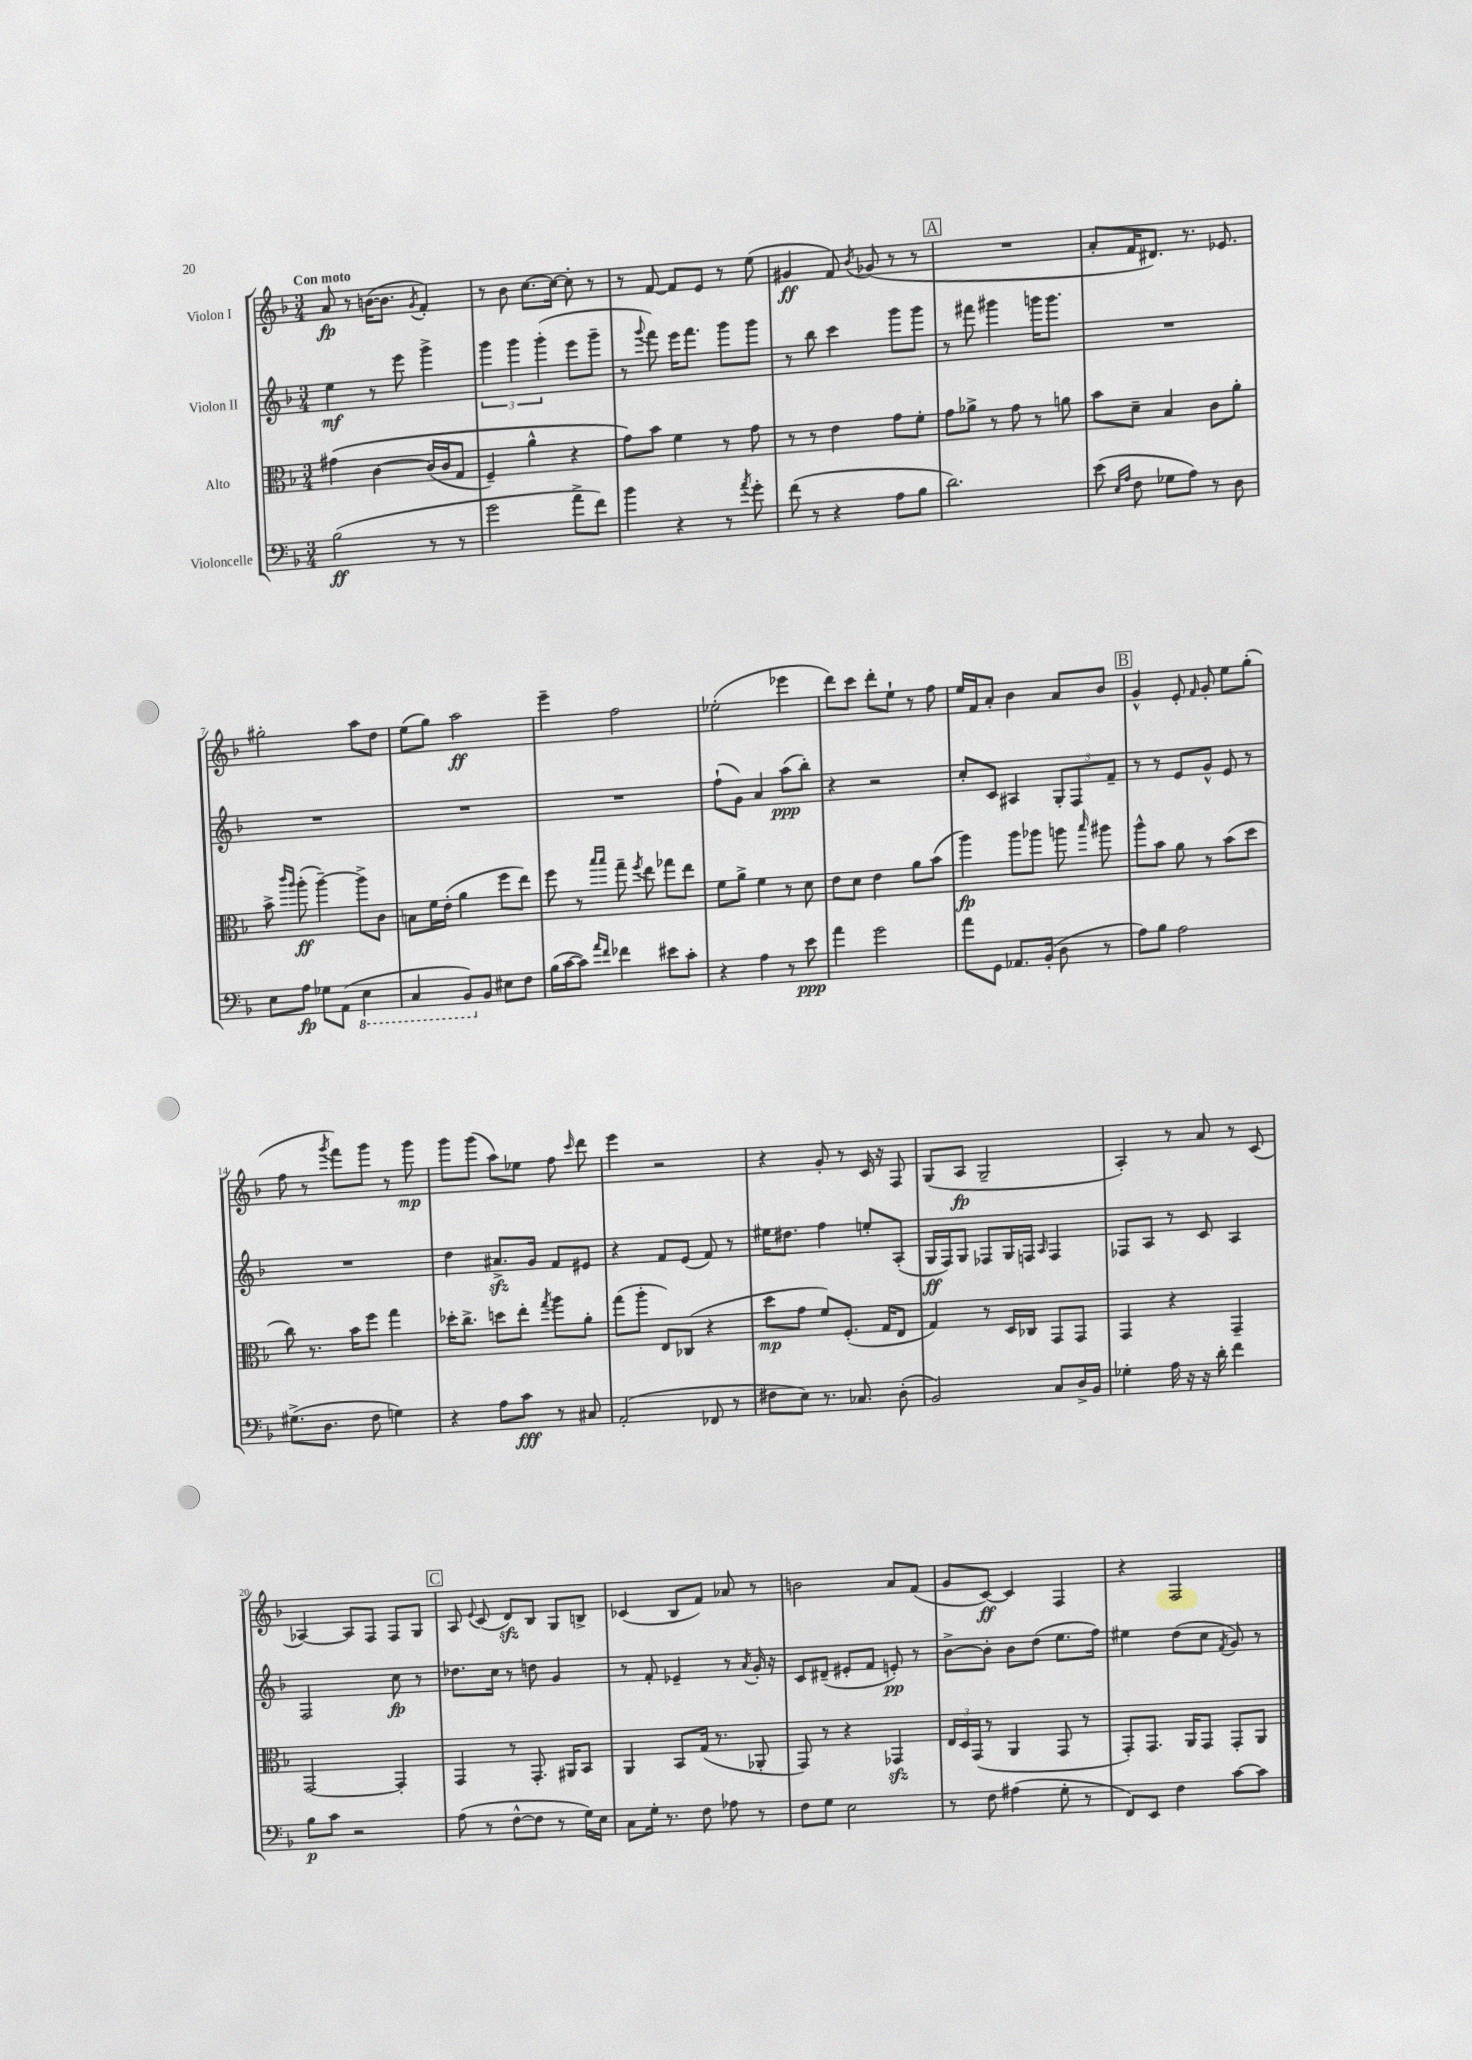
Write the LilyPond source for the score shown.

<<
\new StaffGroup <<
\new Staff = "s0" \with { instrumentName = "Violon I" } {
    \clef treble \key f \major \numericTimeSignature \time 3/4 \tempo "Con moto"
    \autoBeamOff a'8\fp r8 b'16[~( b'8.] \acciaccatura { g'8 } f'4-.) |
    r8 bes'8 c''8.[~ c''16]~ c''8-. r8 |
    r8 f'8~ f'8[ e'8] r8 e''8( |
    gis'4\ff f'8) \acciaccatura { bes'8 } ges'8( r8 r8 |
    \mark \markup { \box "A" } R2. |
    a'8[-. f'16 dis'8.]) r8. ees'8. |
    gis''2-. a''8[ d''8] |
    e''8[( g''8]) a''2\ff |
    e'''4-- f''2 |
    ees''2-.( ees'''4 |
    d'''8[) c'''8] d'''8[-. e''8]-! r8 f''8 |
    e''16[ f'16 a'8]-. bes'4 a'8[ bes'8] |
    \mark \markup { \box "B" } g'4-^ e'8-. \grace { f'16 } g'8-. e''8[ g''8]-.( |
    f''8 r8 \acciaccatura { g'''8 } f'''8[) g'''8] r8 g'''8\mp |
    g'''8[ g'''8]( a''8[) ees''8] f''8 \grace { c'''16 } d'''8 |
    e'''4 r2 |
    r4 g'8-. r8 c'16 r16 f8 |
    g8[( a8]\fp g2-- |
    a4-.) r8 a'8 r8 c'8( |
    aes4~) aes8[ f8] f8[ g8] |
    \mark \markup { \box "C" } a8 \appoggiatura { e'8 } c'8( d'8[\sfz) bes8] g8[ b8]-> |
    ces'4( bes8[ f'8]) aes'8 r8 |
    b'2 a'8[ f'8]( |
    g'8[ c'8]~\ff) c'4 f4 |
    r4 f2 \bar "|." |
}
\new Staff = "s1" \with { instrumentName = "Violon II" } {
    \clef treble \key f \major \numericTimeSignature \time 3/4
    \autoBeamOff e''4\mf r8 e'''8 g'''4-> |
    \tuplet 3/2 { g'''4 g'''4 g'''4-.( } e'''8[ g'''8]-- |
    r8 \appoggiatura { g'''8 } f'''8) e'''16[ f'''8.] g'''8[ g'''8] |
    r8 bes''8 c'''4 g'''8[ g'''8] |
    \mark \markup { \box "A" } r8 fis'''8 gis'''4 g'''16[ g'''8.] |
    R2. |
    R2. |
    R2. |
    R2. |
    f''8[-!( g'8]) a'4 a''8[\ppp( bes''8]-.) |
    r4 r2 |
    c''8[-. c'8] ais4 \tuplet 3/2 { g8[-. f8 f'8]-- } |
    \mark \markup { \box "B" } r8 r8 e'8[ g'8]-^ e'8 r8 |
    R2. |
    d''4 ais'8.[->\sfz g'16] f'8[ eis'8] |
    r4 f'8[ e'8]( f'8) r8 |
    eis''16[ dis''8.] f''4 e''8[-. a8]-.( |
    g16[\ff f16) g8] fes8[ g16 f16] \grace { a16 } f4 |
    fes8[ a8] r8 c'8 a4 |
    f2 c''8\fp r8 |
    \mark \markup { \box "C" } des''8.[ c''16] r8 d''8 g'4 |
    r8 f'8-. ees'4-- r8 \acciaccatura { a'8 } g'16-. r16 |
    c'8[ dis'8]--( eis'8[-. f'8] e'8-.\pp) r8 |
    bes'8[~-> bes'8]-. bes'8[ d''8]( e''8.[ f''16]) |
    eis''4 d''8[( c''8] \acciaccatura { f'8 } g'8) r8 \bar "|." |
}
\new Staff = "s2" \with { instrumentName = "Alto" } {
    \clef alto \key f \major \numericTimeSignature \time 3/4
    \autoBeamOff gis'4\( c'4~ c'16[( c'16 g8] |
    f4--) a'4-^ r4 |
    g'8[\) bes'8] f'4 r8 g'8 |
    r8 r8 e'4 g'8[ f'8]-. |
    \mark \markup { \box "A" } g'8[ aes'8]-> r8 g'8 r8 a'8 |
    bes'8[ d'8]-- bes4 c'8[ a'8]-. |
    bes'8-> \grace { c'''16[ a''16] } a''8-.\ff( a''4~--) a''8[-> c'8] |
    b8[ f'16 e'16]-.( a'4 f''8[ e''8]) |
    f''8 r8 \grace { bes''16[ bes''16] } g''8-- \acciaccatura { f''8 } e''8 ges''8[ e''8] |
    f'8[ a'8]-> f'4 r8 d'8 |
    e'8[ d'8] e'4 a'8[ bes'8]( |
    a''4\fp) a''8[ aes''8] a''8 \grace { bes''16 } ais''8 |
    \mark \markup { \box "B" } a''8[-^ bes'8] a'8 r8 bes'8[( d''8] |
    c''8) r8. bes'16[ f''8] g''4 |
    des''16[-. c''8.]-> d''8[ e''8]-. \acciaccatura { g''8 } a''8[ a'8]-. |
    g''8[( a''8]-. e8[) ces8]( r4 |
    d''8[\mp g'8] f'8[) f8.]-.( g16[ e8] |
    g4) r8 d16[ ces16] g,8[ g,8] |
    g,4 r4 g,4-- |
    g,2~ g,4-. |
    \mark \markup { \box "C" } g,4 r8 g,8.-. ais,16[ bes,8] |
    a,4 bes,8[ g16]( r8. aes,8-. |
    g,8) r8 r4 ges,4\sfz |
    \tuplet 3/2 { e16[ d16 g,16]( } r8 a,4 g,8 r8 |
    g,8[-.) g,8.] a,16[ g,8] g,8[-. a,8] \bar "|." |
}
\new Staff = "s3" \with { instrumentName = "Violoncelle" } {
    \clef bass \key f \major \numericTimeSignature \time 3/4
    \autoBeamOff bes2\ff( r8 r8 |
    g'2 a'8[-> f'8]) |
    bes'4 r4 r8 \acciaccatura { a'8 } g'8-. |
    f'8( r8 r4 a8[ bes8] |
    \mark \markup { \box "A" } d'2.) |
    e'8( \grace { e16[ a16] } f8 ges8[ a8]) r8 d8 |
    e8[ a8]\fp ges8[ a,8]( \ottava #-1 e,4 |
    c,4 bes,,8[) \ottava #0 bes,8] eis8[ f8] |
    bes16[( c'16~ c'8]) \grace { a'16[ f'16] } fes'4 eis'8[ c'8]-. |
    r4 a4 r8 e'8\ppp |
    a'4 g'2 |
    a'8[ g,8] aes,8.[ bes,16]-.( d8 r8 |
    \mark \markup { \box "B" } a8[) bes8] a2 |
    gis8.[->( d8.] f8 g4) |
    r4 a8[ c'8]\fff r8 cis8 |
    a,2-.( fes,8 r8 |
    fis8[ e8]) r8. ces8. d8-.( |
    bes,2) c8[ d16-> bes,16] |
    ges4-. a16 r16 r16 d'16-. f'4 |
    bes8[\p c'8] r2 |
    \mark \markup { \box "C" } a8( r8 f8[~-^ f8] r8 g16[) e16] |
    c8[ g16]-. r8. f8 aes8 r8 |
    f8[ g8] e2 |
    r8 f8 ais4( g8-. r8 |
    f,8[) e,8] f4 c'8[~ c'8] \bar "|." |
}
>>
>>
